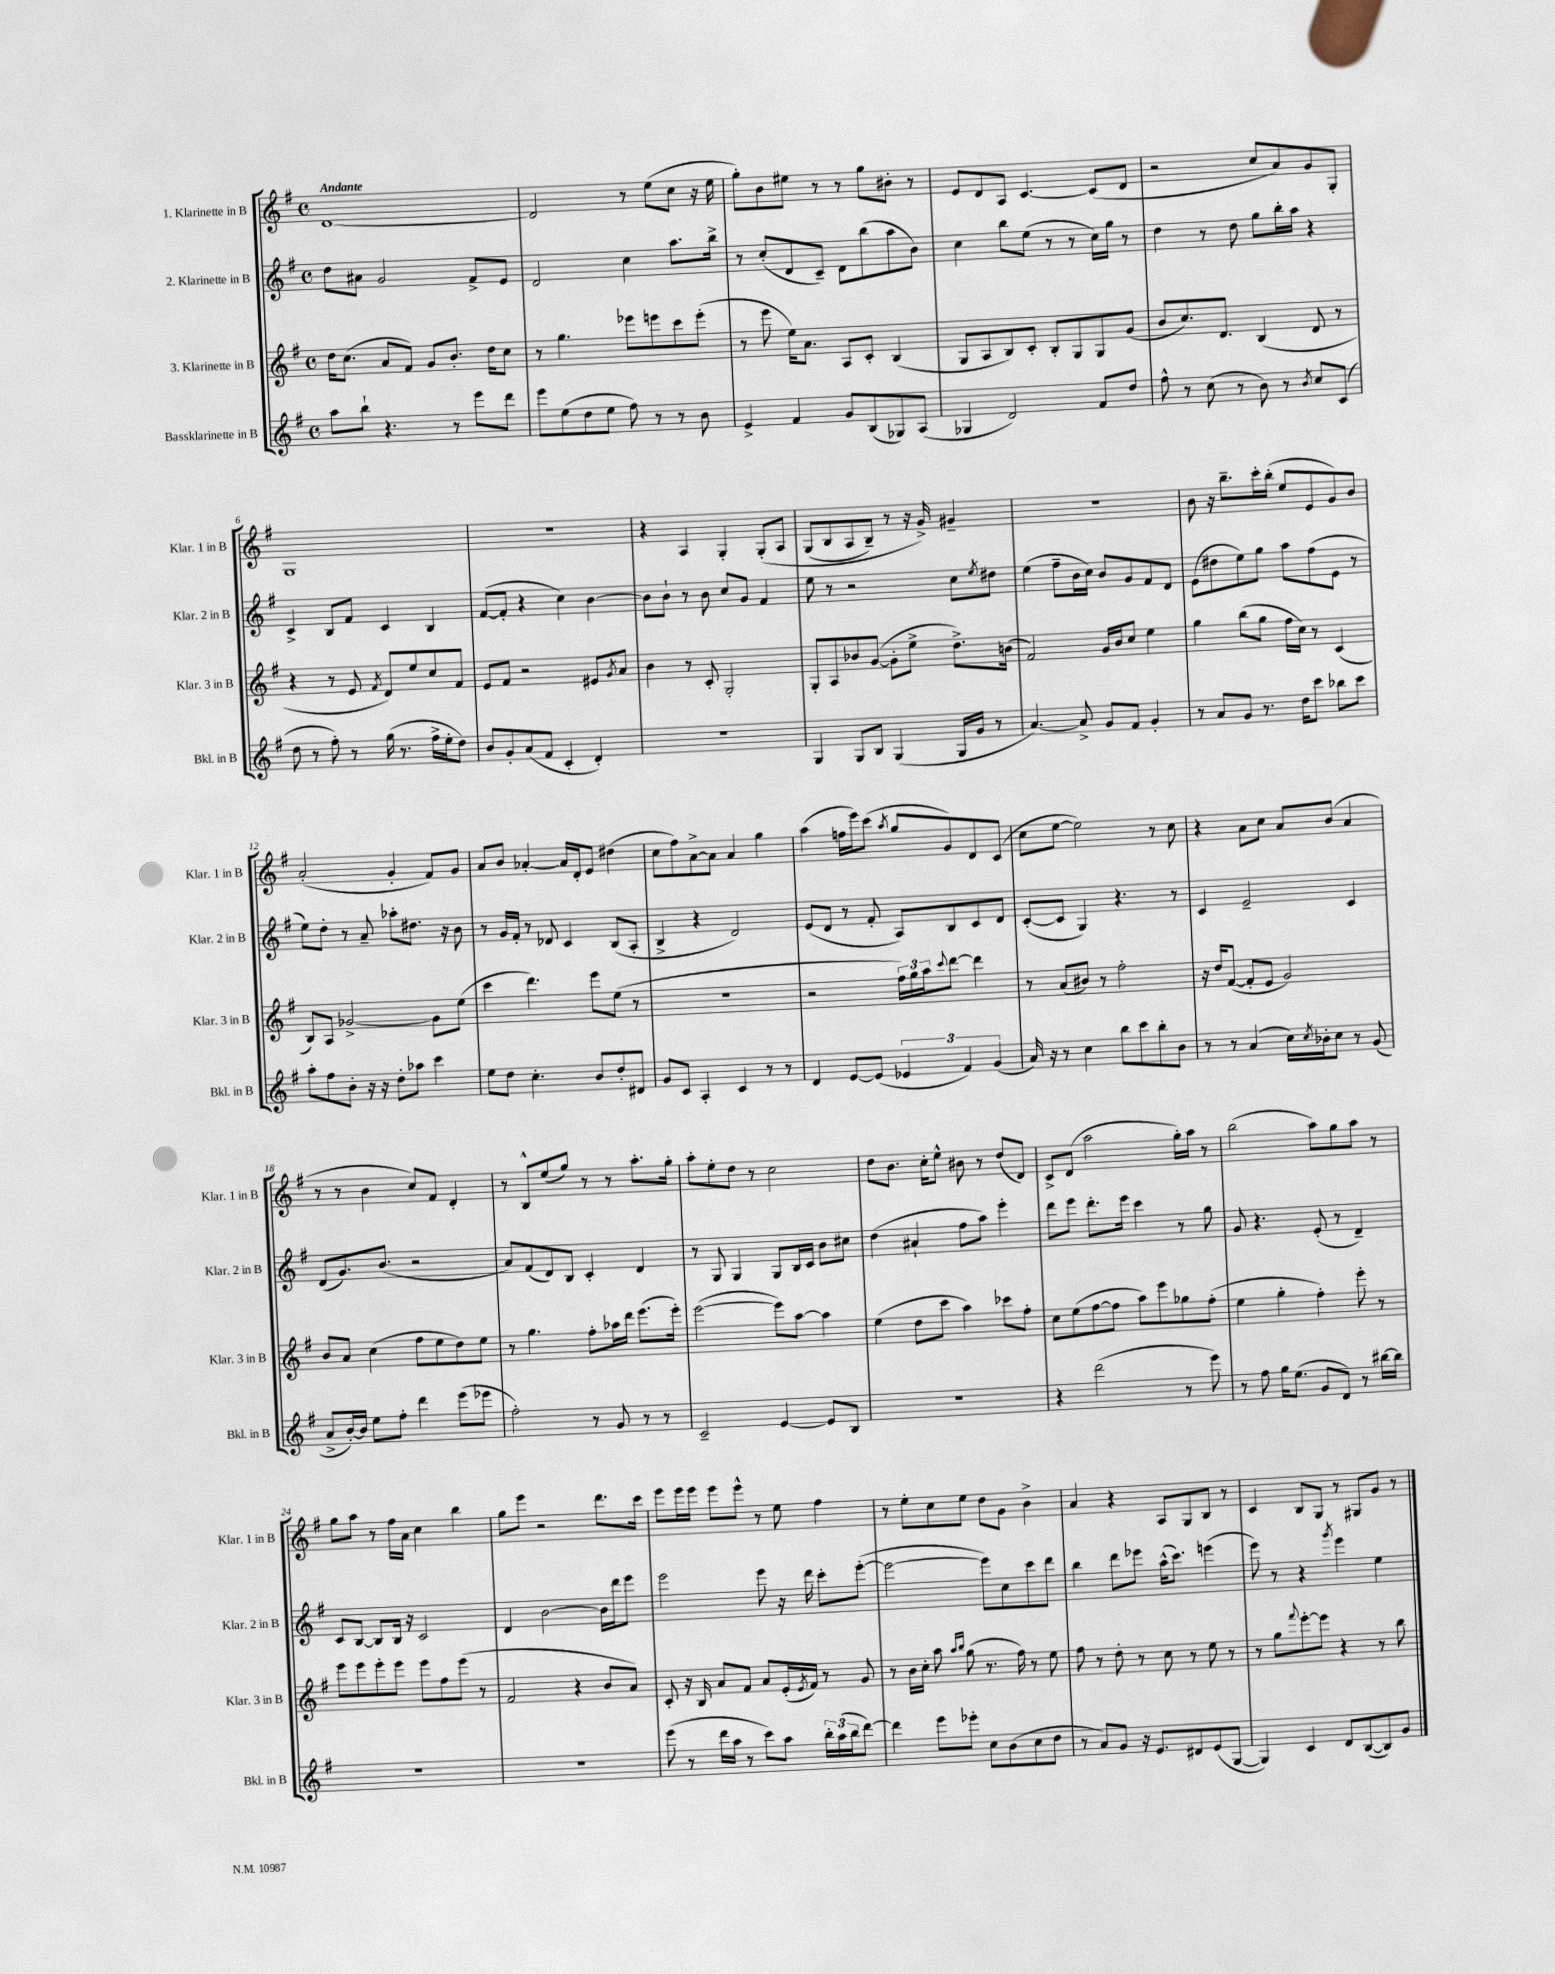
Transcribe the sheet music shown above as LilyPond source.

<<
\new StaffGroup <<
\new Staff = "s0" \with { instrumentName = "1. Klarinette in B" shortInstrumentName = "Klar. 1 in B" } {
    \clef treble \key g \major \defaultTimeSignature \time 4/4 \tempo "Andante"
    d'1~ |
    d'2 r8 e''8( c''8 r16 e''16 |
    g''8-.) b'8 eis''8 r8 r8 g''8 bis'8-. r8 |
    e'8 d'8 a8 c'4.~ c'8( d'8 |
    r2 c''8 a'8) g'8 g8-. |
    g1 |
    R1 |
    r4 a4 g4-. g8-.\( a8 |
    g8( b8 a8 b8--) r8 r16 g'16->\) gis'4-- |
    R1 |
    b'8 r16 b''8.-- c'''16-. b''16-.( e''8 e'8 g'8) b'8 |
    a'2-.( g'4-. fis'8) g'8 |
    a'8 b'8 aes'4~-. aes'16 d'16-. e'8 dis''4( |
    c''8 fis''8) a'8~-> a'8 a'4 g''4 |
    a''4( f''16 e'''16) c'''8( \acciaccatura { a''8 } g''8 g'8) d'8 c'8( |
    c''8 e''8~ e''2) r8 c''8 |
    r4 a'8 c''8 a'8 b'8( a'4 |
    r8 r8 b'4 c''8) fis'8 d'4-. |
    r8 b8-^ e''8( g''8) r8 r8 a''8.-. g''16-. |
    a''8-. e''8-. d''8 r8 c''2 |
    d''8 b'8. c''16-. e''8-^ bis'8 r8 d''8( d'8) |
    c'8-> d'8( a''2 g''16-.) a''16 r8 |
    b''2( a''8) g''8 a''8 r8 |
    g''8 a''8 r8 fis''16 a'16 c''4 b''4 |
    g''8 e'''8 r2 d'''8. c'''16 |
    e'''8 e'''16 e'''16 e'''8 e'''8-^ r8 e''8 fis''4 |
    r8 e''8-. c''8 e''8 d''8 g'8 b'4-> |
    a'4 r4 a8 g8 b8 r8 |
    c'4 b8 g8 r8 gis8 g'8 r8 \bar "|." |
}
\new Staff = "s1" \with { instrumentName = "2. Klarinette in B" shortInstrumentName = "Klar. 2 in B" } {
    \clef treble \key g \major \defaultTimeSignature \time 4/4
    d''8 ais'8 g'2 fis'8-> e'8 |
    d'2 c''4 a''8. b''16-> |
    r8 c''8-.( d'8 c'8--) d'8 b''8( a''8 b'8) |
    c''4 b''8 e''8( r8 r8 c''16) g''16 r8 |
    d''4 r8 d''8 g''8 b''16-. a''16 r4 |
    c'4-> b8 fis'8 c'4 b4 |
    fis'8~( fis'8-. r4 c''4) b'4~ |
    b'8 b'8-! r8 b'8 c''8 g'8 fis'4 |
    e''8 r8 r2 c''8 \acciaccatura { e''8 } dis''8 |
    e''4( fis''8-- b'16 c''16) b'8 g'8 fis'8 d'8 |
    e'8( dis''8 e''8) g''8 a''8 fis''8( e'8 r8 |
    e''8) d''8-. r8 a'8-- aes''8-. dis''8. r16 b'8 |
    r8 g'16 fis'16-. r8 des'8 c'4 b8( a8-. |
    b4-> r4 d'2) |
    e'8( d'8 r8 fis'8-. a8) b8 c'8 d'8 |
    c'8~-.( c'8 g4) r4. r8 |
    c'4 e'2-- c'4 |
    d'8( g'8.) b'8.( r2 |
    a'8) fis'8( d'8) b8 c'4-. d'4 |
    r8 g8 g4 g8 b16 c'16 b'8 cis''8 |
    d''4( ais'4-! fis''8 a''8) e'''4-. |
    d'''8 e'''8 d'''8.-. e'''16 c'''4 r8 g''8 |
    g'8 r4. e'8-.( r8 d'4--) |
    c'8 b8~ b8 b16 r16 c'2 |
    d'4 b'2~ b'16 d'''16 e'''8 |
    e'''2 e'''8 r16 d'''16 c'''8-. e'''8~-.( |
    e'''2~ e'''8) c''8 c'''8 d'''8 |
    b''4 d'''8 ees'''8 a''16-^( c'''8.) e'''4( |
    e'''8) r8 r4 \acciaccatura { g'''8 } e'''4 e''4 \bar "|." |
}
\new Staff = "s2" \with { instrumentName = "3. Klarinette in B" shortInstrumentName = "Klar. 3 in B" } {
    \clef treble \key g \major \defaultTimeSignature \time 4/4
    d''16 c''8.( a'8 fis'8) g'8 b'8.-. d''16 c''8 |
    r8 g''4. ees'''8 e'''8 c'''8 e'''8-.( |
    r8 e'''8 e''16) a'8. a8 c'8-. b4( |
    g8 a8 b8) c'8-. b8-. g8 g8 g'8( |
    b'8 c''8.) d'8. b4( d'8 r8 |
    r4 r8 e'8 \acciaccatura { fis'8 } d'8) e''8 c''8 fis'8 |
    e'8 fis'8 r2 eis'8 \acciaccatura { g'8 } a'8 |
    b'4 r8 c'8-. g2-. |
    g8-. a8 bes'8 g'8~( g'8-. e''8-> d''8.->) b'16( |
    fis'2) g'16 b'16 c''8 e''4 |
    g''4 b''8( g''8 fis''16 c''16) r8 c'4( |
    b8) a8 ges'2~-> ges'8 e''8( |
    c'''4 d'''4.) e'''8 e''8( r8 |
    R1 |
    r2 \tuplet 3/2 { fis''16) g''16 a''16 } \appoggiatura { c'''8 } d'''8~ d'''4 |
    r8 a'8( bis'8) r8 fis''2-. |
    r16 d''16 fis'8~( fis'8-. e'8 g'2) |
    b'8 a'8 c''4( fis''8 e''8 d''8) e''8 |
    r8 g''4. fis''8-. aes''16 d'''16 e'''8.( e'''16-.) |
    e'''2~( e'''8) a''8~ a''4 |
    e''4( d''8 c'''8 a''4) ces'''8 fis''8-. |
    c''8 e''8( fis''8~ fis''8 a''8) e'''8 ges''8 fis''8-.( |
    e''4 g''4-. fis''4-.) e'''8-. r8 |
    e'''8 e'''8 e'''8-. e'''8 e'''8 fis''8 e'''8( r8 |
    fis'2 r4 b'8 a'8) |
    c'8-. r16 b16 a'8 fis'8 a'8 e'16-.( \acciaccatura { e'8 } fis'16) r8 g'8 |
    r8 b'16 c''16-. a''8 \grace { a''16 b''16 } g''8( r8. fis''16) r8 e''8 |
    fis''8 r8 d''8-. r8 c''8 r8 e''8 r8 |
    r8 g''8 \appoggiatura { fis'''8 } e'''8~-. e'''8 r4 r8 b''8 \bar "|." |
}
\new Staff = "s3" \with { instrumentName = "Bassklarinette in B" shortInstrumentName = "Bkl. in B" } {
    \clef treble \key g \major \defaultTimeSignature \time 4/4
    a''8 b''8-! r4. r8 e'''8 d'''8 |
    e'''8 e''8( d''8 e''8 fis''8) r8 r8 b'8 |
    e'4-> fis'4 g'8 b8( ges8) a8( |
    ges4 d'2) fis'8 d''8 |
    fis''8-^ r8 c''8( r8 b'8) r8 \acciaccatura { b'8 } c''8 c'8( |
    d''8 r8 fis''8-.) r8 g''16( r8. fis''16-> e''16-. d''8) |
    b'8 g'8-. a'8( fis'8 c'4-. d'4-.) |
    R1 |
    g4 g8 b8 g4( g16 g'16 r8 |
    a'4.~) a'8-> g'8 fis'8 g'4-. |
    r8 a'8 g'8 r8. d''16 c'''8 bes''8 c'''8 |
    a''8-. fis''8 b'8-. r16 r16 d''8-. aes''8 c'''4 |
    e''8 d''8 c''4.-. b'8 d''8-. dis'8 |
    g'8 c'8 a4-. c'4 r8 r8 |
    d'4 e'8~ e'8( \tuplet 3/2 { ees'4 fis'4) g'4( } |
    a'16) r16 r8 c''4 b''8 c'''8 b''8-. b'8 |
    r8 r8 a'4( c''16) \acciaccatura { c''8 } bes'16-. c''8 r8 g'8( |
    a'8-> b'16~-.) b'16 e''8 fis''8-. d'''4 e'''8( ees'''8 |
    fis''2-.) r8 g'8 r8 r8 |
    c'2-- e'4~ e'8 b8 |
    R1 |
    r4 d'''2( r8 e'''8) |
    r8 fis''8 g''16 e''8.( g'8 d'8) r8 bis''16~ bis''16 |
    R1 |
    R1 |
    e'''8( r8 d'''16 a''16 r8 c'''8) a''8 \tuplet 3/2 { b''16-. a''16( b''16 } d'''8~) |
    d'''4 e'''8 ees'''8-. c''8 b'8( c''8 d''8 |
    r8 a'8) g'8 r16 e'8. dis'8 e'8( g8~ |
    g4) c'4 d'8 b8~( b8) g'8 \bar "|." |
}
>>
>>
